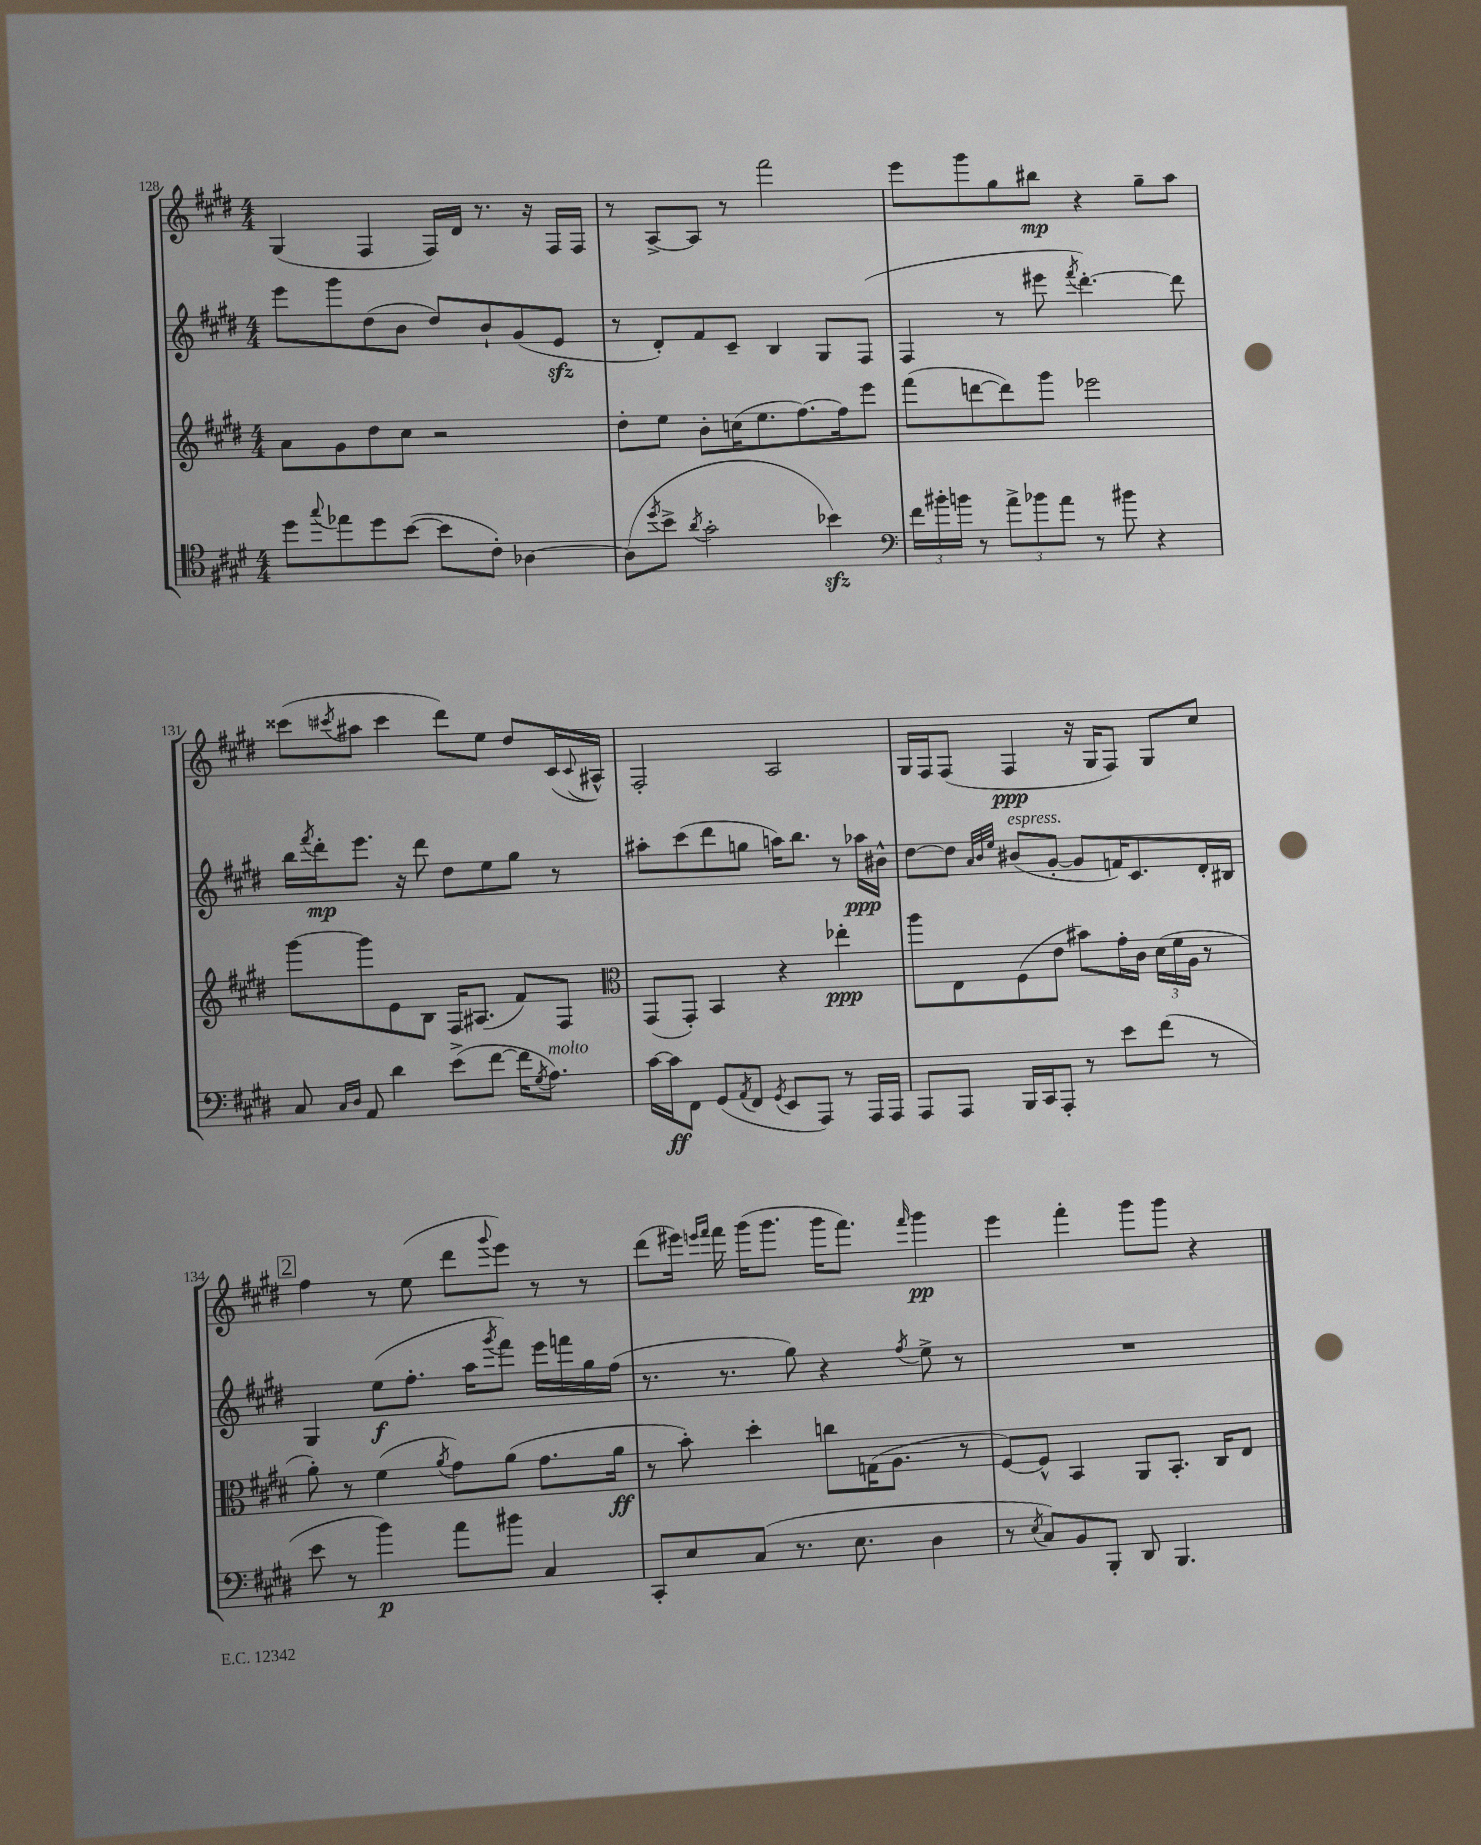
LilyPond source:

<<
\new StaffGroup <<
\new Staff = "s0" {
    \clef treble \key e \major \numericTimeSignature \time 4/4
    gis4( fis4 fis16) dis'16 r8. r16 fis16 fis16 |
    r8 a8~-> a8 r8 fis'''2 |
    e'''8 gis'''8 gis''8 bis''8\mp r4 gis''8-- a''8 |
    cisis'''8( \acciaccatura { cis'''8 } ais''8 cis'''4 dis'''8) e''8 dis''8 cis'16( \appoggiatura { cis'8 } ais16-^) |
    fis2-. a2 |
    gis16 fis16 fis8( fis4\ppp r16 gis16 fis8) gis8 cis''8 |
    \mark \markup { \box "2" } fis''4 r8 e''8( dis'''8 \appoggiatura { gis'''8 } e'''8) r8 r8 |
    dis'''8( eis'''16) \grace { e'''16 fis'''16 } fis'''16 gis'''16( gis'''8. gis'''16 fis'''8.) \grace { fis'''16 } gis'''4\pp |
    e'''4 fis'''4-. gis'''8 gis'''8 r4 \bar "|." |
}
\new Staff = "s1" {
    \clef treble \key e \major \numericTimeSignature \time 4/4
    e'''8 gis'''8 dis''8( b'8 dis''8) b'8-! gis'8( e'8\sfz |
    r8 dis'8-.) fis'8 cis'8-- b4 gis8 fis8( |
    fis4 r8 eis'''8 \acciaccatura { fis'''8 } dis'''4.~-.) dis'''8 |
    b''16 \acciaccatura { fis'''8 } dis'''16-.\mp e'''8. r16 dis'''8 dis''8 e''8 gis''8 r8 |
    ais''8-. cis'''8( dis'''8 g''8 a''16) b''8. r8 aes''16\ppp bis'16-^ |
    dis''8~ dis''8 \grace { a'32 b'32 e''32 } bis'8^\markup { \italic "espress." }( gis'8~-. gis'8 f'16) cis'8. dis'16-. bis16 |
    \mark \markup { \box "2" } gis4 e''8\f( fis''8.-. a''16 \acciaccatura { gis'''8 } fis'''8) e'''16 f'''16 gis''16 fis''16( |
    r8. r8. gis''8) r4 \acciaccatura { fis''8 } e''8-> r8 |
    R1 \bar "|." |
}
\new Staff = "s2" {
    \clef treble \key e \major \numericTimeSignature \time 4/4
    a'8 gis'8 dis''8 cis''8 r2 |
    dis''8-. e''8 b'8-. c''16( e''8. fis''8.~) fis''16 e'''8 |
    fis'''8( d'''8~ d'''8) gis'''8 ees'''2 |
    gis'''8~ gis'''8 e'8 b8 fis16 ais8.( fis'8) fis8 |
    \clef alto gis,8( gis,8-.) b,4 r4 ees''4-.\ppp |
    a''8 e8 fis8( e'8 bis'8) gis'16-. cis'16 \tuplet 3/2 { dis'16( fis'16 a16 } r8 |
    \mark \markup { \box "2" } a'8-.) r8 fis'4( \acciaccatura { a'8 } gis'8) a'8( gis'8. a'16\ff |
    r8 b'8-.) dis''4-. c''8 g16( a8. r8 |
    fis8~) fis8-^ b,4 a,8 b,8.-. cis16 e8 \bar "|." |
}
\new Staff = "s3" {
    \clef tenor \key e \major \numericTimeSignature \time 4/4
    dis''8 \appoggiatura { gis''8 } ees''8 dis''8 b'8~( b'8 cis'8-.) aes4~ |
    aes8( \acciaccatura { dis''8 } b'8-> \acciaccatura { a'8 } gis'2-. bes'4\sfz) |
    \clef bass \tuplet 3/2 { fis'16 bis'16-. b'16 } r8 \tuplet 3/2 { a'8-> bes'8 a'8 } r8 bis'8 r4 |
    cis8 \grace { cis16 dis16 } a,8 dis'4 e'8->( fis'8~ fis'16 \acciaccatura { gis8 } a8.^\markup { \italic "molto" }) |
    cis'16~ cis'16\ff fis,8 gis,8( \acciaccatura { a,8 } fis,8 \acciaccatura { gis,8 } e,8 a,,8) r8 a,,16 a,,16 |
    a,,8 a,,8 b,,16 cis,16 a,,8-. r8 e'8 fis'8( r8 |
    \mark \markup { \box "2" } e'8 r8 b'4\p) a'8 bis'8 cis4 |
    cis,8-. e8 cis8( r8. e8. dis4 |
    r8 \acciaccatura { e8 } cis8) b,8 b,,8-. dis,8 b,,4. \bar "|." |
}
>>
>>
\layout { \context { \Score currentBarNumber = #128 } }
